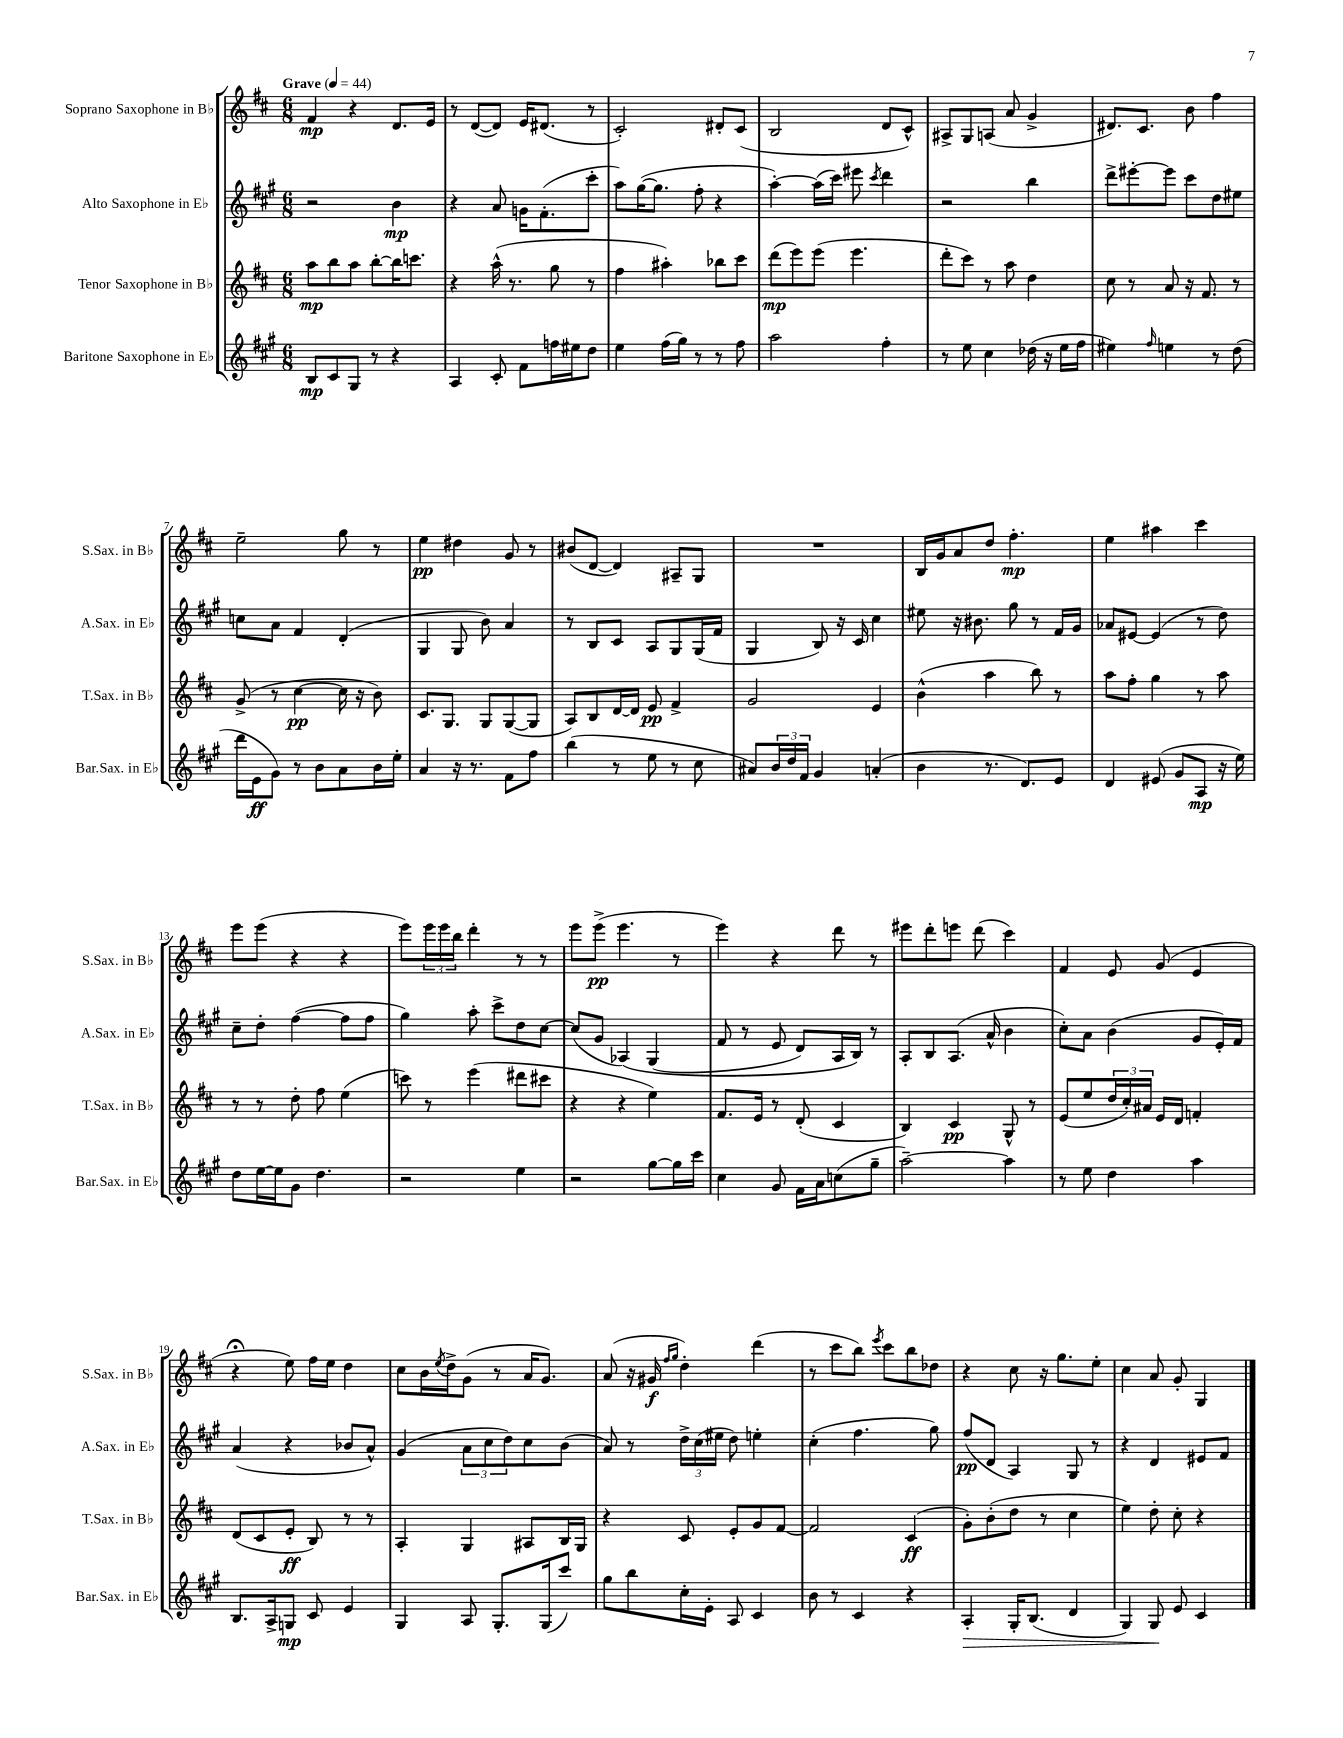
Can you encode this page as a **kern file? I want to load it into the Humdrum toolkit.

**kern	**dynam	**kern	**dynam	**kern	**dynam	**kern	**dynam
*part4	*part4	*part3	*part3	*part2	*part2	*part1	*part1
*staff4	*staff4	*staff3	*staff3	*staff2	*staff2	*staff1	*staff1
*I"Baritone Saxophone in E♭	*	*I"Tenor Saxophone in B♭	*	*I"Alto Saxophone in E♭	*	*I"Soprano Saxophone in B♭	*
*I'Bar.Sax. in E♭	*	*I'T.Sax. in B♭	*	*I'A.Sax. in E♭	*	*I'S.Sax. in B♭	*
*clefG2	*	*clefG2	*	*clefG2	*	*clefG2	*
*k[f#c#g#]	*	*k[f#c#]	*	*k[f#c#g#]	*	*k[f#c#]	*
*M6/8	*	*M6/8	*	*M6/8	*	*M6/8	*
*MM44	*	*MM44	*	*MM44	*	*MM44	*
=1	=1	=1	=1	=1	=1	=1	=1
!	!	!	!	!	!	!LO:TX:a:B:t=Grave	!
8B/L	mp	8aa\L	mp	2r	.	4f#/	mp
8c#/	.	8bb\	.	.	.	.	.
8G#/J	.	8aa\J	.	.	.	4r	.
8r	.	[8bb'\L	.	.	.	.	.
4r	.	16bb\K]	.	4b\	mp	8.d/L	.
.	.	8.cccn\J	.	.	.	.	.
.	.	.	.	.	.	16e/Jk	.
=2	=2	=2	=2	=2	=2	=2	=2
4A/	.	4r	.	4r	.	8r	.
.	.	.	.	.	.	([8d/L	.
8c#'/	.	(16aa^^\	.	8a/	.	8d/J])	.
.	.	8.r	.	.	.	.	.
8f#\L	.	.	.	16gn\KL	.	16e/KL	.
.	.	.	.	(8.f#'\	.	(8.d#X/J	.
16ffn\L	.	8gg\	.	.	.	.	.
16ee#X\J	.	.	.	.	.	.	.
8dd\J	.	8r	.	8ccc#'\J	.	8r	.
=3	=3	=3	=3	=3	=3	=3	=3
4ee\	.	4ff#\	.	8aa\L)	.	2c#'/)	.
.	.	.	.	([16gg#\K	.	.	.
.	.	.	.	8.gg#\J]	.	.	.
(16ff#\LL	.	4aa#X'\)	.	.	.	.	.
16gg#\JJ)	.	.	.	.	.	.	.
8r	.	.	.	8ff#'\	.	.	.
8r	.	8bb-X\L	.	4r	.	8d#X'/L	.
8ff#\	.	8ccc#\J	.	.	.	(8c#/J	.
=4	=4	=4	=4	=4	=4	=4	=4
2aa\	.	(8ddd\L	mp	[4aa'\)	.	2B/	.
.	.	8eee\)	.	.	.	.	.
.	.	(8eee\J	.	(16aa\LL]	.	.	.
.	.	.	.	16ccc#\JJ)	.	.	.
.	.	4.eee\	.	8eee#X\	.	.	.
.	.	.	.	8qccc#/	.	.	.
4ff#'\	.	.	.	4ddd\	.	8d/L	.
.	.	.	.	.	.	8c#^^/J)	.
=5	=5	=5	=5	=5	=5	=5	=5
8r	.	8ddd'\L	.	2r	.	8A#X^/L	.
8ee\	.	8ccc#\J)	.	.	.	8G/	.
4cc#\	.	8r	.	.	.	(8An/J	.
.	.	8aa\	.	.	.	8a/	.
(16dd-X\	.	4dd\	.	4bb\	.	4g^/	.
16r	.	.	.	.	.	.	.
16ee\LL	.	.	.	.	.	.	.
16ff#\JJ	.	.	.	.	.	.	.
=6	=6	=6	=6	=6	=6	=6	=6
4ee#X\)	.	8cc#\	.	8ddd^\L	.	8.d#X/L)	.
.	.	8r	.	[8eee#X'\	.	.	.
.	.	.	.	.	.	8.c#/J	.
16qqff#/	.	.	.	.	.	.	.
4een\	.	8a/	.	8eee#\J]	.	.	.
.	.	16r	.	8ccc#\L	.	8b\	.
.	.	8.f#/	.	.	.	.	.
8r	.	.	.	8dd\	.	4ff#\	.
(8dd\	.	8r	.	8ee#X\J	.	.	.
!!LO:LB:g=z
=7	=7	=7	=7	=7	=7	=7	=7
16ddd\LL	.	(8g^/	.	8ccn\L	.	2ee~\	.
16e\J	ff	.	.	.	.	.	.
8g#\J)	.	8r	.	8a\J	.	.	.
8r	.	[4cc#\	pp	4f#/	.	.	.
8b\L	.	.	.	.	.	.	.
8a\	.	16cc#\]	.	(4d'/	.	8gg\	.
.	.	16r	.	.	.	.	.
16b\L	.	8b\)	.	.	.	8r	.
16ee'\JJ	.	.	.	.	.	.	.
=8	=8	=8	=8	=8	=8	=8	=8
4a/	.	8.c#/L	.	4G#/	.	4ee\	pp
.	.	8.G/J	.	.	.	.	.
16r	.	.	.	8G#/	.	4dd#X\	.
8.r	.	.	.	.	.	.	.
.	.	8G/L	.	8b\)	.	.	.
8f#\L	.	([8G/	.	4a/	.	8g/	.
8ff#\J	.	8G/J]	.	.	.	8r	.
=9	=9	=9	=9	=9	=9	=9	=9
(4bb\	.	8A/L)	.	8r	.	(8b#X/L	.
.	.	8B/	.	8B/L	.	[8d/J	.
8r	.	[16d/L	.	8c#/J	.	4d/])	.
.	.	16d/JJ]	.	.	.	.	.
8ee\	.	8e/	pp	8A/L	.	.	.
8r	.	4f#^/	.	8G#/	.	8A#X~/L	.
8cc#\	.	.	.	(16G#/L	.	8G/J	.
.	.	.	.	16f#/JJ	.	.	.
=10	=10	=10	=10	=10	=10	=10	=10
8a#X/L)	.	2g/	.	4G#/	.	2.r	.
24b/L	.	.	.	.	.	.	.
24dd/	.	.	.	.	.	.	.
24f#/JJ	.	.	.	.	.	.	.
4g#/	.	.	.	8B/)	.	.	.
.	.	.	.	16r	.	.	.
.	.	.	.	16c#/	.	.	.
(4an'/	.	4e/	.	4cc#\	.	.	.
=11	=11	=11	=11	=11	=11	=11	=11
4b\	.	(4b^^\	.	8ee#X\	.	16B/LL	.
.	.	.	.	.	.	16g/J	.
.	.	.	.	16r	.	8a/	.
.	.	.	.	8.b#X\	.	.	.
8.r	.	4aa\	.	.	.	8dd/J	.
.	.	.	.	8gg#\	.	4.ff#'\	mp
8.d/L)	.	.	.	.	.	.	.
.	.	8bb\)	.	8r	.	.	.
8e/J	.	8r	.	16f#/LL	.	.	.
.	.	.	.	16g#/JJ	.	.	.
=12	=12	=12	=12	=12	=12	=12	=12
4d/	.	8aa\L	.	8a-X/L	.	4ee\	.
.	.	8ff#'\J	.	[8e#X/J	.	.	.
(8e#X/	.	4gg\	.	(4e#/]	.	4aa#X\	.
8g#/L	.	.	.	.	.	.	.
8A/J	mp	8r	.	8r	.	4ccc#\	.
16r	.	8aa\	.	8dd\)	.	.	.
16ee\)	.	.	.	.	.	.	.
!!LO:LB:g=z
=13	=13	=13	=13	=13	=13	=13	=13
8dd\L	.	8r	.	8cc#~\L	.	8eee\L	.
[16ee\L	.	8r	.	8dd'\J	.	(8eee\J	.
16ee\J]	.	.	.	.	.	.	.
8g#\J	.	8dd'\	.	([4ff#\	.	4r	.
4.dd\	.	8ff#\	.	.	.	.	.
.	.	(4ee\	.	8ff#\L]	.	4r	.
.	.	.	.	8ff#\J	.	.	.
=14	=14	=14	=14	=14	=14	=14	=14
2r	.	8cccn\)	.	4gg#\)	.	8eee\L)	.
.	.	8r	.	.	.	24eee\L	.
.	.	.	.	.	.	24eee\	.
.	.	.	.	.	.	24bb\JJ	.
.	.	(4eee\	.	8aa'\	.	4ddd'\	.
.	.	.	.	8ccc#^\L	.	.	.
4ee\	.	8ddd#X\L	.	8dd\	.	8r	.
.	.	8ccc#X\J	.	[8cc#\J	.	8r	.
=15	=15	=15	=15	=15	=15	=15	=15
2r	.	4r	.	(8cc#/L]	.	8eee\L	.
.	.	.	.	8g#/J	.	(8eee^\J	pp
.	.	4r	.	(4A-X/)	.	4.eee\	.
[8gg#\L	.	4ee\)	.	(4G#/	.	.	.
16gg#\L]	.	.	.	.	.	8r	.
16ccc#\JJ	.	.	.	.	.	.	.
=16	=16	=16	=16	=16	=16	=16	=16
4cc#\	.	8.f#/L	.	8f#/	.	4eee\)	.
.	.	.	.	8r	.	.	.
.	.	16e/Jk	.	.	.	.	.
8g#/	.	8r	.	8e/	.	4r	.
16f#\LL	.	(8d'/	.	8d/L)	.	.	.
16a\J	.	.	.	.	.	.	.
(8ccn\	.	4c#/	.	16A/L	.	8ddd\	.
.	.	.	.	16B/JJ)	.	.	.
8gg#~\J	.	.	.	8r	.	8r	.
=17	=17	=17	=17	=17	=17	=17	=17
[2aa~\)	.	4B/)	.	8A'/L	.	8eee#X\L	.
.	.	.	.	8B/	.	8ddd'\	.
.	.	4c#/	pp	(8.A/J	.	8eeen\J	.
.	.	.	.	.	.	(8ddd\	.
.	.	.	.	16a^^/	.	.	.
4aa\]	.	8G^^/	.	4b\	.	4ccc#\)	.
.	.	8r	.	.	.	.	.
=18	=18	=18	=18	=18	=18	=18	=18
8r	.	(8e/L	.	8cc#'\L)	.	4f#/	.
8ee\	.	8ee/	.	8a\J	.	.	.
4dd\	.	24dd/L	.	(4b\	.	8e/	.
.	.	24cc#'/)	.	.	.	.	.
.	.	24a#X/JJ	.	.	.	.	.
.	.	16e/LL	.	.	.	(8g/	.
.	.	16d/JJ	.	.	.	.	.
4aa\	.	4fn'/	.	8g#/L	.	4e/	.
.	.	.	.	16e'/L)	.	.	.
.	.	.	.	16f#/JJ	.	.	.
!!LO:LB:g=z
=19	=19	=19	=19	=19	=19	=19	=19
8.B/L	.	(8d/L	.	(4a/	.	4r;<	.
.	.	8c#/	.	.	.	.	.
16A^/k	.	.	.	.	.	.	.
8Gn/J	mp	8e'/J	ff	4r	.	8ee\)	.
8c#/	.	8B/)	.	.	.	16ff#\LL	.
.	.	.	.	.	.	16ee\JJ	.
4e/	.	8r	.	8b-X/L	.	4dd\	.
.	.	8r	.	8a^^/J)	.	.	.
=20	=20	=20	=20	=20	=20	=20	=20
4G#/	.	4A'/	.	(4g#/	.	8cc#\L	.
.	.	.	.	.	.	16b\L	.
.	.	.	.	.	.	8qee/	.
.	.	.	.	.	.	16dd^\J	.
8A/	.	4G/	.	12a\L	.	(8g\J	.
.	.	.	.	12cc#\	.	.	.
8.G#'/L	.	.	.	.	.	8r	.
.	.	.	.	12dd\)	.	.	.
.	.	8A#X/L	.	8cc#\	.	16a/KL	.
(16G#/k	.	.	.	.	.	8.g/J)	.
8ccc#/J)	.	16B/L	.	(8b\J	.	.	.
.	.	16G/JJ	.	.	.	.	.
=21	=21	=21	=21	=21	=21	=21	=21
8gg#\L	.	4r	.	8a/)	.	(8a/	.
8bb\	.	.	.	8r	.	16r	.
.	.	.	.	.	.	16g#X/	f
.	.	.	.	.	.	16qqff#/LL	.
.	.	.	.	.	.	16qqgg/JJ	.
16cc#'\L	.	8c#/	.	24dd^\LL	.	4dd'\)	.
.	.	.	.	(24cc#\	.	.	.
16e'\JJ	.	.	.	.	.	.	.
.	.	.	.	24ee#X\JJ	.	.	.
8A/	.	8e'/L	.	8dd\)	.	.	.
4c#/	.	8g/	.	4een'\	.	(4ddd\	.
.	.	[8f#/J	.	.	.	.	.
=22	=22	=22	=22	=22	=22	=22	=22
8b\	.	2f#/]	.	(4cc#'\	.	8r	.
8r	.	.	.	.	.	8ccc#\L	.
4c#/	.	.	.	4.ff#\	.	8bb\J)	.
.	.	.	.	.	.	8qeee/	.
.	.	.	.	.	.	8ccc#\L	.
4r	.	(4c#/	ff	.	.	8bb\	.
.	.	.	.	8gg#\)	.	8dd-X\J	.
=23	=23	=23	=23	=23	=23	=23	=23
!	!LO:HP:b	!	!	!	!	!	!
4A'/	>	8g'\L)	.	(8ff#/L	pp	4r	.
.	.	(8b'\	.	8d/J	.	.	.
16G#'/KL	.	8dd\J	.	4A/)	.	8cc#\	.
(8.B/J	.	.	.	.	.	.	.
.	.	8r	.	.	.	16r	.
.	.	.	.	.	.	8.gg\L	.
4d/	.	4cc#\	.	8G#/	.	.	.
.	.	.	.	8r	.	8ee'\J	.
=24	=24	=24	=24	=24	=24	=24	=24
4G#/)	.	4ee\)	.	4r	.	4cc#\	.
8G#/	.	8dd'\	.	4d/	.	8a/	.
8e/	]	8cc#'\	.	.	.	8g'/	.
4c#/	.	4r	.	8e#X/L	.	4G/	.
.	.	.	.	8f#/J	.	.	.
==	==	==	==	==	==	==	==
*-	*-	*-	*-	*-	*-	*-	*-
